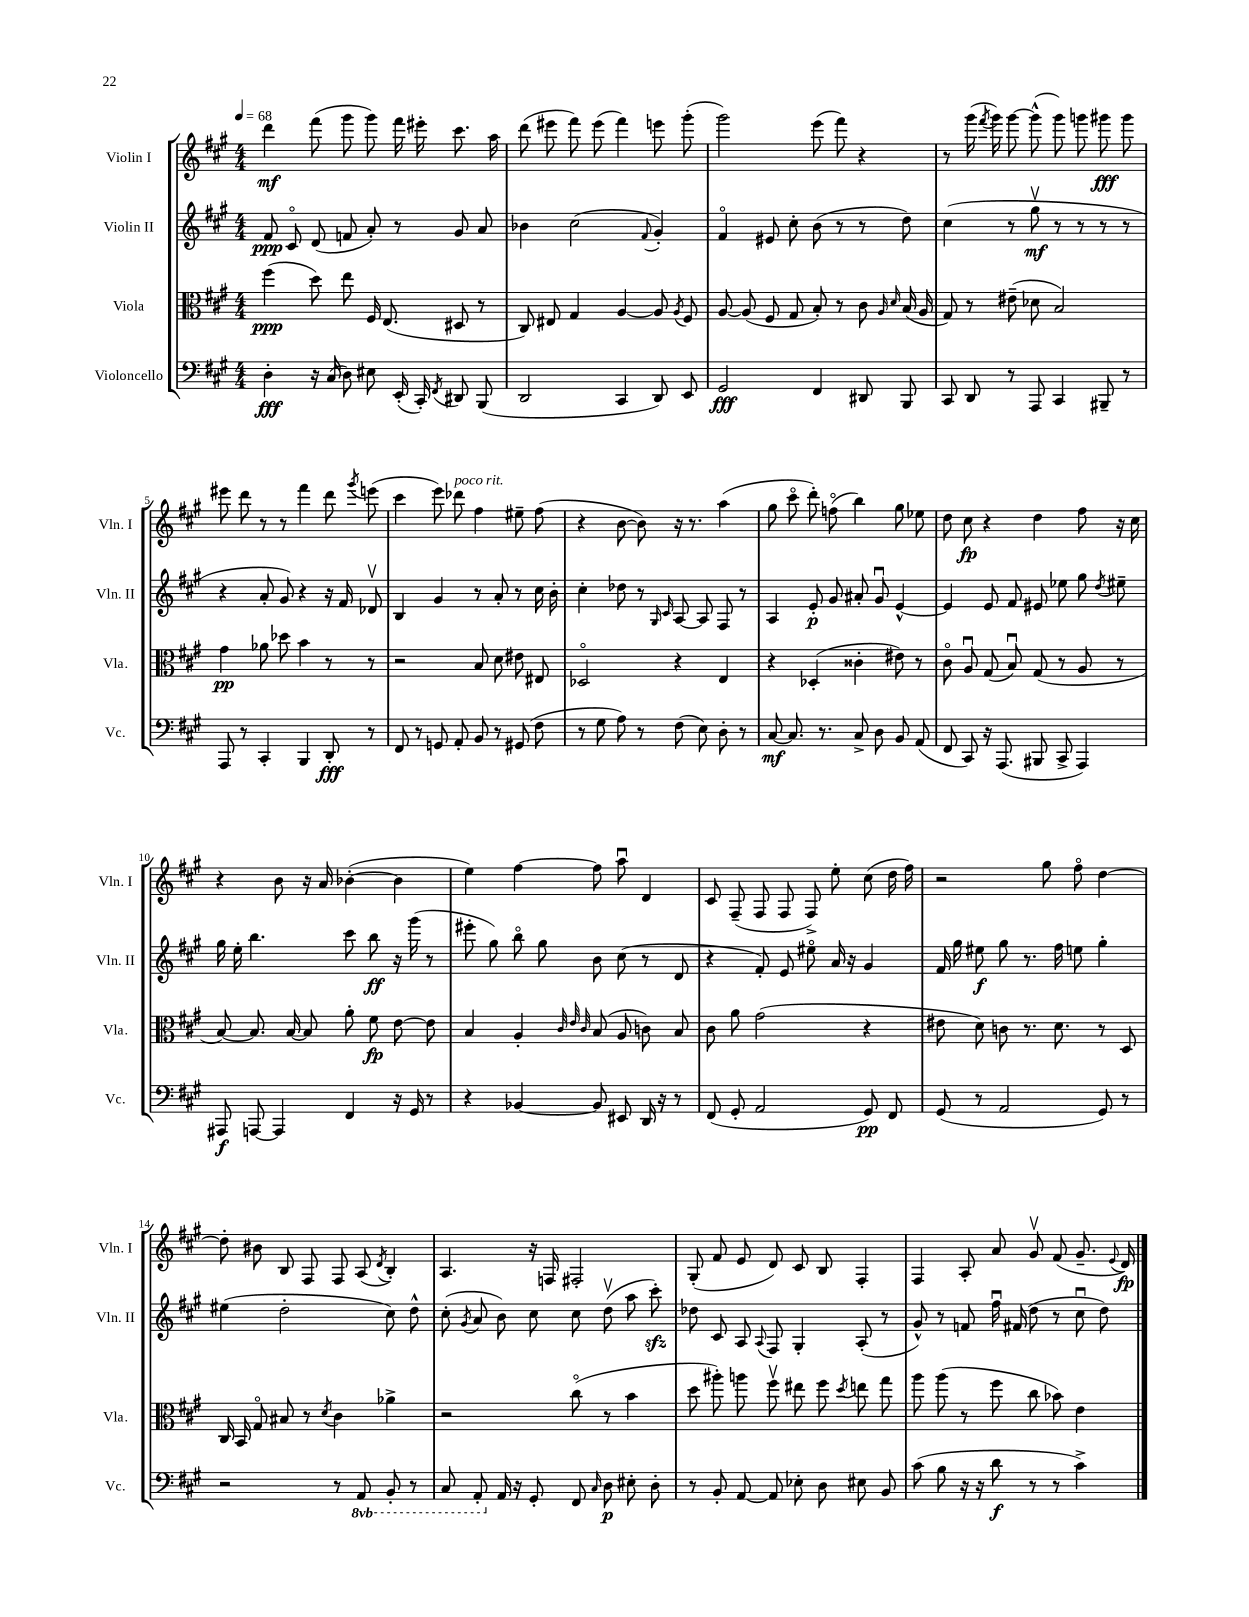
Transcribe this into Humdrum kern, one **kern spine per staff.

**kern	**dynam	**kern	**dynam	**kern	**dynam	**kern	**dynam
*part4	*part4	*part3	*part3	*part2	*part2	*part1	*part1
*staff4	*staff4	*staff3	*staff3	*staff2	*staff2	*staff1	*staff1
*I"Violoncello	*	*I"Viola	*	*I"Violin II	*	*I"Violin I	*
*I'Vc.	*	*I'Vla.	*	*I'Vln. II	*	*I'Vln. I	*
*clefF4	*	*clefC3	*	*clefG2	*	*clefG2	*
*k[f#c#g#]	*	*k[f#c#g#]	*	*k[f#c#g#]	*	*k[f#c#g#]	*
*M4/4	*	*M4/4	*	*M4/4	*	*M4/4	*
*MM68	*	*MM68	*	*MM68	*	*MM68	*
=1	=1	=1	=1	=1	=1	=1	=1
4D'\	fff	(4ff#\	ppp	8f#/	ppp	4ddd\	mf
.	.	.	.	8c#/	.	.	.
16r	.	8dd\)	.	(8d/	.	(8fff#\	.
(16C#/	.	.	.	.	.	.	.
8D\)	.	8ee\	.	8fn/	.	8ggg#\	.
8E#X\	.	16F#/	.	8a'/)	.	8ggg#\)	.
.	.	(8.E/	.	.	.	.	.
(16EE'/	.	.	.	8r	.	16fff#\	.
16CC#'/)	.	.	.	.	.	16eee#X'\	.
8qFF#/	.	.	.	.	.	.	.
8DD#X/	.	8D#X/	.	8g#/	.	8.ccc#\	.
(8BBB/	.	8r	.	8a/	.	.	.
.	.	.	.	.	.	16aa\	.
=2	=2	=2	=2	=2	=2	=2	=2
2DD/	.	8C#/)	.	4b-X\	.	(8ddd\	.
.	.	8E#X/	.	.	.	8eee#X\	.
.	.	4G#/	.	(2cc#\	.	8fff#\)	.
.	.	.	.	.	.	(8eee#\	.
4CC#/	.	[4A/	.	.	.	4fff#\)	.
.	.	.	.	8qqf#/	.	.	.
8DD/)	.	8A/]	.	4g#'/)	.	8eeen\	.
.	.	8qA/	.	.	.	.	.
8EE/	.	8F#/	.	.	.	(8ggg#'\	.
=3	=3	=3	=3	=3	=3	=3	=3
2GG#/	fff	[8A/	.	4f#/	.	2ggg#\)	.
.	.	(8A/]	.	.	.	.	.
.	.	8F#/	.	8e#X/	.	.	.
.	.	8G#/	.	8cc#'\	.	.	.
4FF#/	.	8B'/)	.	(8b\	.	(8eee\	.
.	.	8r	.	8r	.	8fff#\)	.
8DD#X/	.	8c#\	.	8r	.	4r	.
.	.	16qqA/	.	.	.	.	.
.	.	16qqd/	.	.	.	.	.
8BBB/	.	(16B/	.	8dd\)	.	.	.
.	.	16A/	.	.	.	.	.
=4	=4	=4	=4	=4	=4	=4	=4
8CC#/	.	8G#/)	.	(4cc#\	.	8r	.
8DD/	.	8r	.	.	.	(16ggg#\	.
.	.	.	.	.	.	8qfff#/	.
.	.	.	.	.	.	16ggg#\)	.
8r	.	(8e#X~\	.	8r	.	[8ggg#\	.
8AAA/	.	8d-X\	.	8gg#v\	mf	(8ggg#^^\]	.
4CC#/	.	2B/)	.	8r	.	8ggg#\)	.
.	.	.	.	8r	.	8gggn\	.
8BBB#X~/	.	.	.	8r	.	8ggg#X\	fff
8r	.	.	.	8r	.	8ggg#\	.
!!LO:LB:g=z
=5	=5	=5	=5	=5	=5	=5	=5
8AAA/	.	4g#\	pp	4r	.	8eee#X\	.
8r	.	.	.	.	.	8ddd\	.
4CC#'/	.	8a-X\	.	8a'/	.	8r	.
.	.	8dd-X\	.	8g#/)	.	8r	.
4BBB/	.	4b\	.	4r	.	4fff#\	.
8DD'/	fff	8r	.	16r	.	8ddd\	.
.	.	.	.	16f#/	.	.	.
.	.	.	.	.	.	8qggg#/	.
8r	.	8r	.	8d-Xv/	.	(8eeen\	.
=6	=6	=6	=6	=6	=6	=6	=6
8FF#/	.	2r	.	4B/	.	4ccc#\	.
8r	.	.	.	.	.	.	.
8GGn/	.	.	.	4g#/	.	8eee\)	.
!	!	!	!	!	!	!LO:TX:a:i:t=poco rit.	!
8AA'/	.	.	.	.	.	8ddd-X\	.
8BB/	.	8B/	.	8r	.	4ff#\	.
8r	.	8d\	.	8a'/	.	.	.
(8GG#X/	.	8e#X\	.	8r	.	8ee#X~\	.
8F#\	.	8E#X/	.	16cc#\	.	(8ff#\	.
.	.	.	.	16b'\	.	.	.
=7	=7	=7	=7	=7	=7	=7	=7
8r	.	2D-X/	.	4cc#'\	.	4r	.
8G#\	.	.	.	.	.	.	.
8A\)	.	.	.	8dd-X\	.	[8b\	.
8r	.	.	.	8r	.	8b\])	.
.	.	.	.	16qqG#/	.	.	.
.	.	.	.	16qqc#/	.	.	.
(8F#\	.	4r	.	[8A/	.	16r	.
.	.	.	.	.	.	8.r	.
8E\)	.	.	.	8A/]	.	.	.
8D'\	.	4E/	.	8F#/	.	(4aa\	.
8r	.	.	.	8r	.	.	.
=8	=8	=8	=8	=8	=8	=8	=8
[8C#/	mf	4r	.	4A/	.	8gg#\	.
8.C#/]	.	.	.	.	.	8ccc#\	.
.	.	(4D-X'/	.	8e'/	p	8ddd'\)	.
8.r	.	.	.	.	.	.	.
.	.	.	.	8g#/	.	(8ffn\	.
8C#^/	.	4c##X'\	.	8a#X'/	.	4bb\)	.
8D\	.	.	.	8g#u/	.	.	.
8BB/	.	8e#X\)	.	[4e^^/	.	8gg#\	.
(8AA/	.	8r	.	.	.	8ee-X\	.
=9	=9	=9	=9	=9	=9	=9	=9
8FF#/	.	8c#\	.	4e/]	.	8dd\	.
8CC#/)	.	8Au/	.	.	.	8cc#\	fp
16r	.	(8G#/	.	8e/	.	4r	.
(8.AAA/	.	.	.	.	.	.	.
.	.	8Bu/)	.	8f#/	.	.	.
8BBB#X/	.	(8G#/	.	8e#X/	.	4dd\	.
8CC#^/	.	8r	.	8ee-X\	.	.	.
4AAA/)	.	8A/	.	8gg#\	.	8ff#\	.
.	.	.	.	8qdd/	.	.	.
.	.	8r	.	8ee#X~\	.	16r	.
.	.	.	.	.	.	16cc#\	.
!!LO:LB:g=z
=10	=10	=10	=10	=10	=10	=10	=10
8AAA#X/	f	[8B/)	.	16gg#\	.	4r	.
.	.	.	.	16ee'\	.	.	.
[8AAAn/	.	8.B/]	.	4.bb\	.	.	.
4AAA/]	.	.	.	.	.	8b\	.
.	.	[16B/	.	.	.	.	.
.	.	8B/]	.	.	.	16r	.
.	.	.	.	.	.	16a/	.
4FF#/	.	8a'\	.	8ccc#\	.	([4b-X'\	.
.	.	8f#\	fp	8bb\	ff	.	.
16r	.	[8e\	.	16r	.	4b-\]	.
16GG#/	.	.	.	(16ggg#\	.	.	.
8r	.	8e\]	.	8r	.	.	.
=11	=11	=11	=11	=11	=11	=11	=11
4r	.	4B/	.	8eee#X'\	.	4ee\)	.
.	.	.	.	8gg#\)	.	.	.
[4BB-X/	.	4A'/	.	8bb\	.	[4ff#\	.
.	.	.	.	8gg#\	.	.	.
.	.	32qqc#/	.	.	.	.	.
.	.	32qqe/	.	.	.	.	.
.	.	32qqc#/	.	.	.	.	.
8BB-/]	.	(8B/	.	8b\	.	8ff#\]	.
8EE#X/	.	8A/	.	(8cc#\	.	8aau\	.
16DD/	.	8cn\)	.	8r	.	4d/	.
16r	.	.	.	.	.	.	.
8r	.	8B/	.	8d/	.	.	.
=12	=12	=12	=12	=12	=12	=12	=12
(8FF#/	.	8c#\	.	4r	.	8c#/	.
8GG#'/	.	8a\	.	.	.	(8F#~/	.
2AA/	.	(2g#\	.	8f#'/)	.	8F#/	.
.	.	.	.	8e/	.	8F#/	.
.	.	.	.	8ee#X\	.	8F#^/)	.
.	.	.	.	16a/	.	8ee'\	.
.	.	.	.	16r	.	.	.
8GG#/)	pp	4r	.	4g#/	.	(8cc#\	.
8FF#/	.	.	.	.	.	16dd\	.
.	.	.	.	.	.	16ff#\)	.
=13	=13	=13	=13	=13	=13	=13	=13
(8GG#/	.	8e#X\	.	16f#/	.	2r	.
.	.	.	.	16gg#\	.	.	.
8r	.	8d\)	.	8ee#X\	f	.	.
2AA/	.	8cn\	.	8gg#\	.	.	.
.	.	8.r	.	8.r	.	.	.
.	.	.	.	.	.	8gg#\	.
.	.	8.d\	.	16ff#\	.	.	.
.	.	.	.	8een\	.	8ff#\	.
8GG#/)	.	8r	.	4gg#'\	.	[4dd\	.
8r	.	8D/	.	.	.	.	.
!!LO:LB:g=z
=14	=14	=14	=14	=14	=14	=14	=14
2r	.	16C#/	.	(4ee#X\	.	8dd'\]	.
.	.	16BB/	.	.	.	.	.
.	.	8G#/	.	.	.	8b#X\	.
.	.	8B#X/	.	2dd'\	.	8B/	.
.	.	8r	.	.	.	8F#/	.
.	.	8qd/	.	.	.	.	.
8r	.	4c#\	.	.	.	8F#/	.
*8ba	*	*	*	*	*	*	*
8AAA/	.	.	.	.	.	(8A/	.
.	.	.	.	.	.	8qd/	.
8BBB'/	.	4a-X^\	.	8cc#\)	.	4B'/)	.
8r	.	.	.	8dd^^\	.	.	.
=15	=15	=15	=15	=15	=15	=15	=15
8CC#/	.	2r	.	(8cc#'\	.	4.A/	.
.	.	.	.	8qg#/	.	.	.
8AAA'/	.	.	.	8a/	.	.	.
*X8ba	*	*	*	*	*	*	*
16AA/	.	.	.	8b\)	.	.	.
16r	.	.	.	.	.	.	.
8GG#'/	.	.	.	8cc#\	.	16r	.
.	.	.	.	.	.	16Fn/	.
8FF#/	.	(8cc#\	.	8cc#\	.	2F#X'/	.
16qqC#/	.	.	.	.	.	.	.
8D\	p	8r	.	(8ddv\	.	.	.
8E#X'\	.	4b\	.	8aa\	.	.	.
8D'\	.	.	.	8ccc#zz'\)	.	.	.
=16	=16	=16	=16	=16	=16	=16	=16
8r	.	8dd\	.	8dd-X\	.	(8G#'/	.
8BB'/	.	8aa#X'\)	.	8c#/	.	8f#/	.
[8AA/	.	8aan\	.	8A/	.	8e/	.
.	.	.	.	8qqA/	.	.	.
8AA/]	.	8ff#v\	.	8F#/	.	8d/)	.
8E-X'\	.	8ee#X\	.	4G#'/	.	8c#/	.
8D\	.	8ff#\	.	.	.	8B/	.
.	.	8qdd/	.	.	.	.	.
8E#X\	.	8een\	.	(8A'/	.	4F#'/	.
8BB/	.	8gg#\	.	8r	.	.	.
=17	=17	=17	=17	=17	=17	=17	=17
(8c#\	.	8aa\	.	8g#^^/)	.	4F#/	.
8B\	.	(8aa\	.	8r	.	.	.
16r	.	8r	.	8fn/	.	8A'/	.
16r	.	.	.	.	.	.	.
8d\	f	8ff#\	.	16ff#u\	.	8a/	.
.	.	.	.	(16f#X/	.	.	.
8r	.	8cc#\	.	8dd\	.	8g#v/	.
8r	.	8b-X\)	.	8r	.	(8f#/	.
4c#^\)	.	4e\	.	8cc#u\	.	8.g#~/	.
.	.	.	.	8dd\)	.	.	.
.	.	.	.	.	.	8qqe/	.
.	.	.	.	.	.	16d/)	fp
==	==	==	==	==	==	==	==
*-	*-	*-	*-	*-	*-	*-	*-
